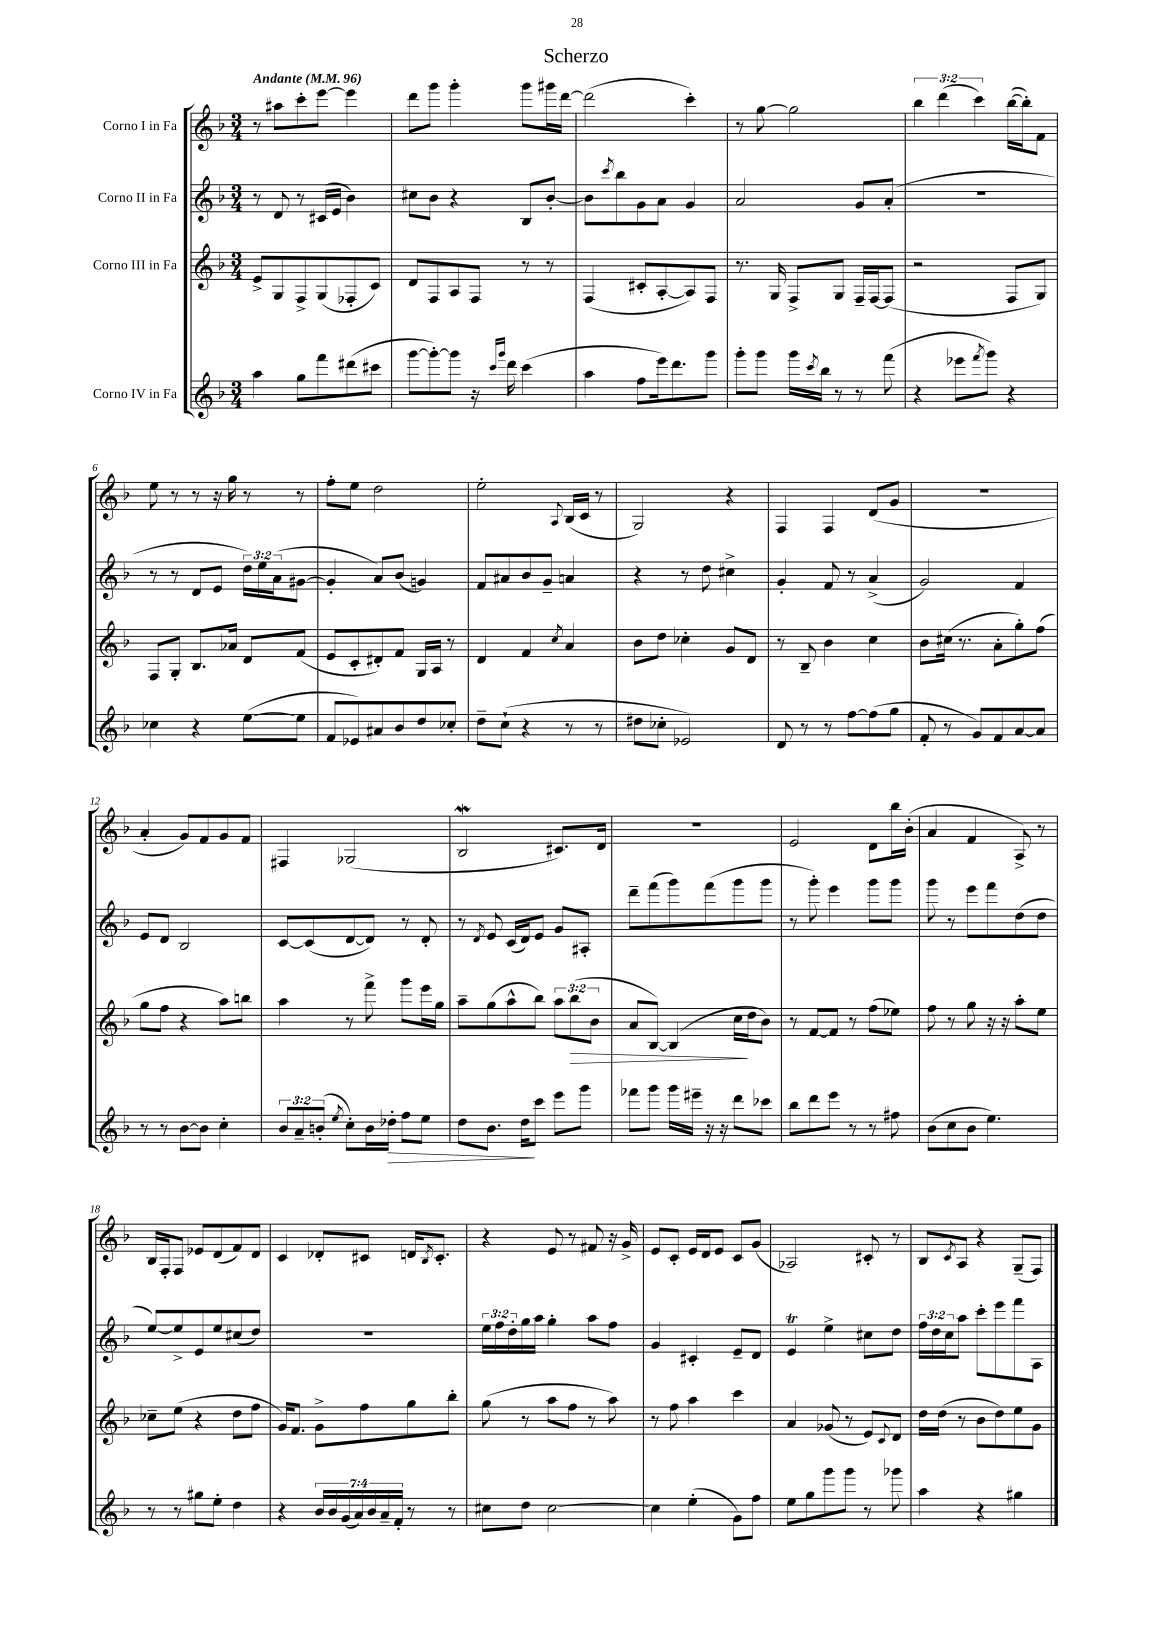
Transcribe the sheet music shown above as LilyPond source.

\header { title = "Scherzo" }
<<
\new StaffGroup <<
\new Staff = "s0" \with { instrumentName = "Corno I in Fa" } {
    \clef treble \key f \major \numericTimeSignature \time 3/4 \override Staff.TupletNumber.text = #tuplet-number::calc-fraction-text \tempo "Andante" 4 = 96
    r8 ais''8 c'''8-. e'''8~ e'''4 |
    d'''8 g'''8 g'''4-. g'''8 gis'''16 d'''16~ |
    d'''2( c'''4-.) |
    r8 g''8~ g''2 |
    \tuplet 3/2 { bes''4 d'''4( c'''4) } bes''16~( bes''16-.) f'8 |
    e''8 r8 r8 r16 g''16 r8 r8 |
    f''8-. e''8 d''2 |
    e''2-. \appoggiatura { a8 } bes16( c'16 r8 |
    g2) r4 |
    f4 f4 d'8( g'8 |
    R2. |
    a'4-. g'8) f'8 g'8 f'8 |
    fis4 ges2( |
    bes2\mordent cis'8.) d'16 |
    R2. |
    e'2 d'8 bes''16 bes'16-.( |
    a'4 f'4 a8->) r8 |
    bes16 f16-. f8 ees'8 d'8( f'8) d'8 |
    c'4 des'8-. cis'8 d'16 \acciaccatura { bes8 } cis'8.-. |
    r4 e'8 r8 fis'8 r16 g'16-> |
    e'8 c'8-. e'16 d'16 e'8 c'8 g'8( |
    aes2) cis'8-. r8 |
    bes8 \acciaccatura { c'8 } a8 r4 g8--( f8) \bar "|." |
}
\new Staff = "s1" \with { instrumentName = "Corno II in Fa" } {
    \clef treble \key f \major \numericTimeSignature \time 3/4 \override Staff.TupletNumber.text = #tuplet-number::calc-fraction-text
    r8 d'8 r8 cis'16( e'16 bes'4) |
    cis''8 bes'8 r4 bes8 bes'8~-. |
    bes'8 \acciaccatura { c'''8 } bes''8 g'8 a'8 g'4 |
    a'2 g'8 a'8-.( |
    R2. |
    r8 r8 d'8 e'8 \tuplet 3/2 { d''16) e''16 a'16( } gis'8~ |
    gis'4-. a'8) bes'8( g'4) |
    f'8 ais'8 bes'8 g'8-- a'4 |
    r4 r8 d''8 cis''4-> |
    g'4-. f'8 r8 a'4->( |
    g'2) f'4 |
    e'8 d'8 bes2 |
    c'8~ c'8( d'8~ d'8) r8 d'8-. |
    r8 \acciaccatura { d'8 } e'8 c'16( d'16) e'8 g'8 ais8-. |
    d'''8-- f'''8( g'''8) f'''8( g'''8 g'''8 |
    r8 g'''8-.) e'''4 g'''8 g'''8 |
    g'''8 r8 e'''8 f'''8 d''8( d''8 |
    e''8~) e''8-> e'8 e''8 cis''8( d''8) |
    R2. |
    \tuplet 3/2 { e''16 f''16 d''16-. } g''16 a''16 g''4-. a''8 f''8 |
    g'4 cis'4-. e'8-- d'8 |
    e'4\trill e''4-> cis''8 d''8 |
    \tuplet 3/2 { f''16 d''16 c''16 } a''8 c'''8-. e'''8 f'''8 a8 \bar "|." |
}
\new Staff = "s2" \with { instrumentName = "Corno III in Fa" } {
    \clef treble \key f \major \numericTimeSignature \time 3/4 \override Staff.TupletNumber.text = #tuplet-number::calc-fraction-text
    e'8-> g8 f8-> g8( fes8-. c'8) |
    d'8 f8 a8 f8 r8 r8 |
    f4( cis'8-. a8~-. a8) f8 |
    r8. g16 f8-> g8 f16-- f16~ f8( |
    r2 f8 g8) |
    f8 g8-. bes8. aes'16 d'8 f'8( |
    e'8 c'8-. dis'8-.) f'8 g16 a16 r8 |
    d'4 f'4 \acciaccatura { c''8 } a'4 |
    bes'8 d''8 ces''4-. g'8 d'8 |
    r8 bes8-- bes'4 c''4 |
    bes'8 cis''16( r8. a'8-. g''8-.) f''8( |
    g''8 f''8 r4 a''8) b''8 |
    a''4 r8 f'''8-> g'''8 e'''16 g''16 |
    a''8-- g''8( a''8-^ bes''8) \tuplet 3/2 { a''8 bes''8\>( bes'8 } |
    a'8 bes8~) bes4( c''16\! d''16 bes'8) |
    r8 f'8~ f'8 r8 f''8( ees''8) |
    f''8 r8 g''8 r16 r16 a''8-. e''8 |
    ces''8-- e''8( r4 d''8 f''8 |
    g'16) f'8. g'8-> f''8 g''8 bes''8-. |
    g''8( r8 a''8 f''8 r8 a''8) |
    r8 f''8 a''4 c'''4 |
    a'4 ges'8( r8 e'8) \appoggiatura { c'8 } d'8 |
    d''16 d''16( r8 bes'8 d''8) e''8 g'8 \bar "|." |
}
\new Staff = "s3" \with { instrumentName = "Corno IV in Fa" } {
    \clef treble \key f \major \numericTimeSignature \time 3/4 \override Staff.TupletNumber.text = #tuplet-number::calc-fraction-text
    a''4 g''8 f'''8 dis'''8( cis'''8 |
    g'''8~ g'''8~-.) g'''8 r16 \grace { c'''16 g'''16 } d'''16 c'''4( |
    a''4 f''8 e'''16) d'''8. g'''8 |
    g'''8-. g'''8 g'''16 \acciaccatura { c'''8 } bes''16 r8 r8 f'''8( |
    r4 ees'''8 \acciaccatura { f'''8 } g'''8) r4 |
    ces''4 r4 e''8~( e''8 |
    f'8 ees'8) ais'8 bes'8 d''8 ces''8-. |
    d''8-- c''8-!( r4 r8 r8 |
    dis''8 ces''8-. ees'2) |
    d'8 r8 r8 f''8~ f''8( g''8 |
    f'8-. r8 g'8) f'8 a'8~ a'8 |
    r8 r8 bes'8~ bes'8 c''4-. |
    \tuplet 3/2 { bes'8 a'8-- b'8-.( } \acciaccatura { e''8 } c''8-.) b'16 des''16-.\> f''8 e''8 |
    d''8 bes'8. d''16\! c'''8 e'''8 g'''8 |
    fes'''8 g'''8 g'''16 eis'''16-- r16 r16 d'''8 ces'''8 |
    bes''8 d'''8 e'''8 r8 r8 fis''8 |
    bes'8( c''8 bes'8 e''4.) |
    r8 r8 gis''8 e''8-. d''4 |
    r4 \tuplet 7/4 { bes'16 bes'16 g'16( a'16) bes'16 a'16-- f'16-. } r8 r8 |
    cis''8 d''8 cis''2~ |
    cis''4 e''4-.( g'8) f''8 |
    e''8 g''8 g'''8 g'''8 r8 ges'''8 |
    a''4 r4 gis''4 \bar "|." |
}
>>
>>
